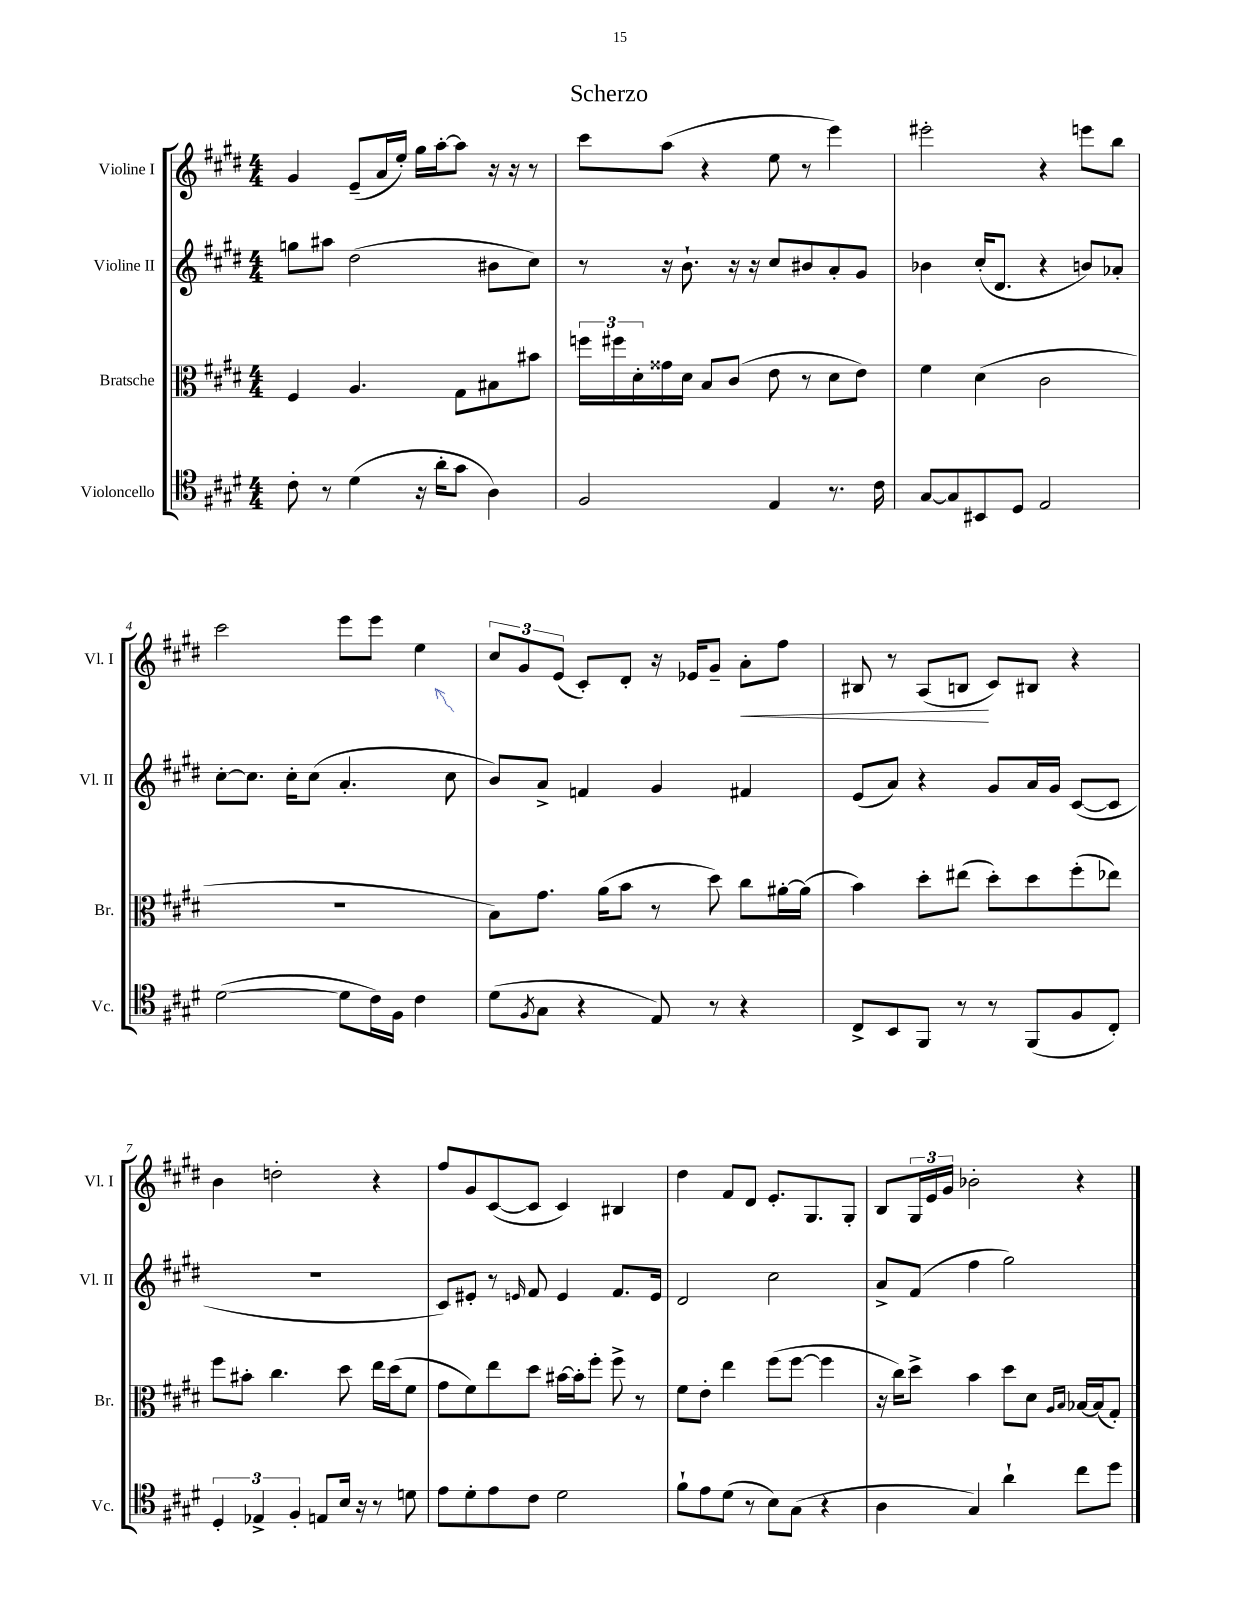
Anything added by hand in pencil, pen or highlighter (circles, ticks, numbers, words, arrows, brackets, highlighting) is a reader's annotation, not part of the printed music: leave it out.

**kern	**kern	**kern	**kern	**dynam
*part4	*part3	*part2	*part1	*part1
*staff4	*staff3	*staff2	*staff1	*staff1
*I"Violoncello	*I"Bratsche	*I"Violine II	*I"Violine I	*
*I'Vc.	*I'Br.	*I'Vl. II	*I'Vl. I	*
*clefC4	*clefC3	*clefG2	*clefG2	*
*k[f#c#g#d#]	*k[f#c#g#d#]	*k[f#c#g#d#]	*k[f#c#g#d#]	*
*M4/4	*M4/4	*M4/4	*M4/4	*
=1	=1	=1	=1	=1
8c#'\	4F#/	8ggn\L	4g#/	.
8r	.	8aa#X\J	.	.
(4d#\	4.A/	(2dd#\	(8e~/L	.
.	.	.	16a/L	.
.	.	.	16ee'/JJ)	.
16r	.	.	16gg#\LL	.
16a'\KL	.	.	[16aa'\J	.
8g#\J	8G#\L	.	8aa\J]	.
4A\)	8B#X\	8b#X\L	16r	.
.	.	.	16r	.
.	8b#X\J	8cc#\J)	8r	.
=2	=2	=2	=2	=2
2F#/	24ffn\LL	8r	8ccc#\L	.
.	24ff#X\	.	.	.
.	24d#'\	.	.	.
.	16g##X\	16r	(8aa\J	.
.	16d#\JJ	8.b`\	.	.
.	8B/L	.	4r	.
.	(8c#/J	16r	.	.
.	.	16r	.	.
4E/	8e\	8cc#/L	8ee\	.
.	8r	8b#X/	8r	.
8.r	8d#\L	8a'/	4eee\)	.
.	8e\J)	8g#/J	.	.
16c#\	.	.	.	.
=3	=3	=3	=3	=3
[8G#/L	4f#\	4b-X\	2eee#X'\	.
8G#/]	.	.	.	.
8BB#X/	(4d#\	(16cc#'/KL	.	.
.	.	8.d#/J	.	.
8D#/J	.	.	.	.
2E/	2c#\	4r	4r	.
.	.	8bn/L)	8eeen\L	.
.	.	8a-X'/J	8bb\J	.
!!LO:LB:g=z
=4	=4	=4	=4	=4
([2d#\	1r	[8cc#'\L	2ccc#\	.
.	.	8.cc#\J]	.	.
.	.	16cc#'\KL	.	.
.	.	(8cc#\J	.	.
8d#\L]	.	4.a'/	8eee\L	.
16c#\L)	.	.	8eee\J	.
16F#\JJ	.	.	.	.
4c#\	.	.	4ee\	.
.	.	8cc#\	.	.
=5	=5	=5	=5	=5
(8d#\L	8B\L)	8b/L)	12cc#/L	.
.	.	.	12g#/	.
8qF#/	.	.	.	.
8G#\J	8.g#\J	8a^/J	.	.
.	.	.	(12e/J	.
4r	.	4fn/	8c#'/L)	.
.	(16a\KL	.	.	.
.	8b\J	.	8d#'/J	.
8E/)	8r	4g#/	16r	.
.	.	.	16e-X/KL	.
8r	8dd#\)	.	8g#~/J	.
!	!	!	!	!LO:HP:b
4r	8cc#\L	4f#X/	8a'\L	<
.	[16a#X'\L	.	8ff#\J	.
.	(16a#\JJ]	.	.	.
=6	=6	=6	=6	=6
8C#^/L	4b\)	(8e/L	8B#X/	.
8BB/	.	8a/J)	8r	.
8FF#/J	8dd#'\L	4r	(8A/L	.
8r	(8ee#X\J	.	8Bn/J	.
8r	8dd#'\L)	8g#/L	8c#/L)	[
(8FF#/L	8dd#\	16a/L	8B#X/J	.
.	.	16g#/JJ	.	.
8F#/	(8ff#'\	([8c#/L	4r	.
8C#'/J)	8ee-X\J)	8c#/J]	.	.
!!LO:LB:g=z
=7	=7	=7	=7	=7
6D#'/	8ff#\L	1r	4b\	.
.	8b#X'\J	.	.	.
6E-X^/	.	.	.	.
.	4.cc#\	.	2ddn'\	.
6F#'/	.	.	.	.
8En/L	.	.	.	.
16B/Jk	8dd#\	.	.	.
16r	.	.	.	.
8r	16ee\LL	.	4r	.
.	(16dd#\J	.	.	.
8dn\	8f#\J	.	.	.
=8	=8	=8	=8	=8
8e\L	8g#\L	8c#/L)	8ff#/L	.
8d#'\	8f#\)	8e#X'/J	8g#/	.
8e\	8ee\	8r	([8c#/	.
.	.	16qqen/	.	.
8c#\J	8dd#\J	8f#/	8c#/J]	.
2d#\	[16b#X\LL	4e/	4c#/)	.
.	16b#'\J]	.	.	.
.	8ff#'\J	.	.	.
.	8ff#^\	8.f#/L	4B#X/	.
.	8r	.	.	.
.	.	16e/Jk	.	.
=9	=9	=9	=9	=9
8f#`\L	8f#\L	2d#/	4dd#\	.
8e\	8e'\J	.	.	.
(8d#\J	4ee\	.	8f#/L	.
8r	.	.	8d#/J	.
8B\L)	(8ff#\L	2cc#\	8.e'/L	.
(8G#\J	[8ff#\J	.	.	.
.	.	.	8.G#/	.
4r	4ff#\]	.	.	.
.	.	.	8G#'/J	.
=10	=10	=10	=10	=10
4A\	16r	8a^/L	8B/L	.
.	16cc#\KL)	.	.	.
.	8dd#^\J	(8f#/J	24G#/L	.
.	.	.	24e/	.
.	.	.	24g#/JJ	.
4G#/)	4b\	4ff#\	2b-X'\	.
4a`\	8dd#\L	2gg#\)	.	.
.	8d#\J	.	.	.
.	16qqA/LL	.	.	.
.	16qqB/JJ	.	.	.
8cc#\L	[16B-X/LL	.	4r	.
.	(16B-/J]	.	.	.
8dd#\J	8G#'/J)	.	.	.
==	==	==	==	==
*-	*-	*-	*-	*-
